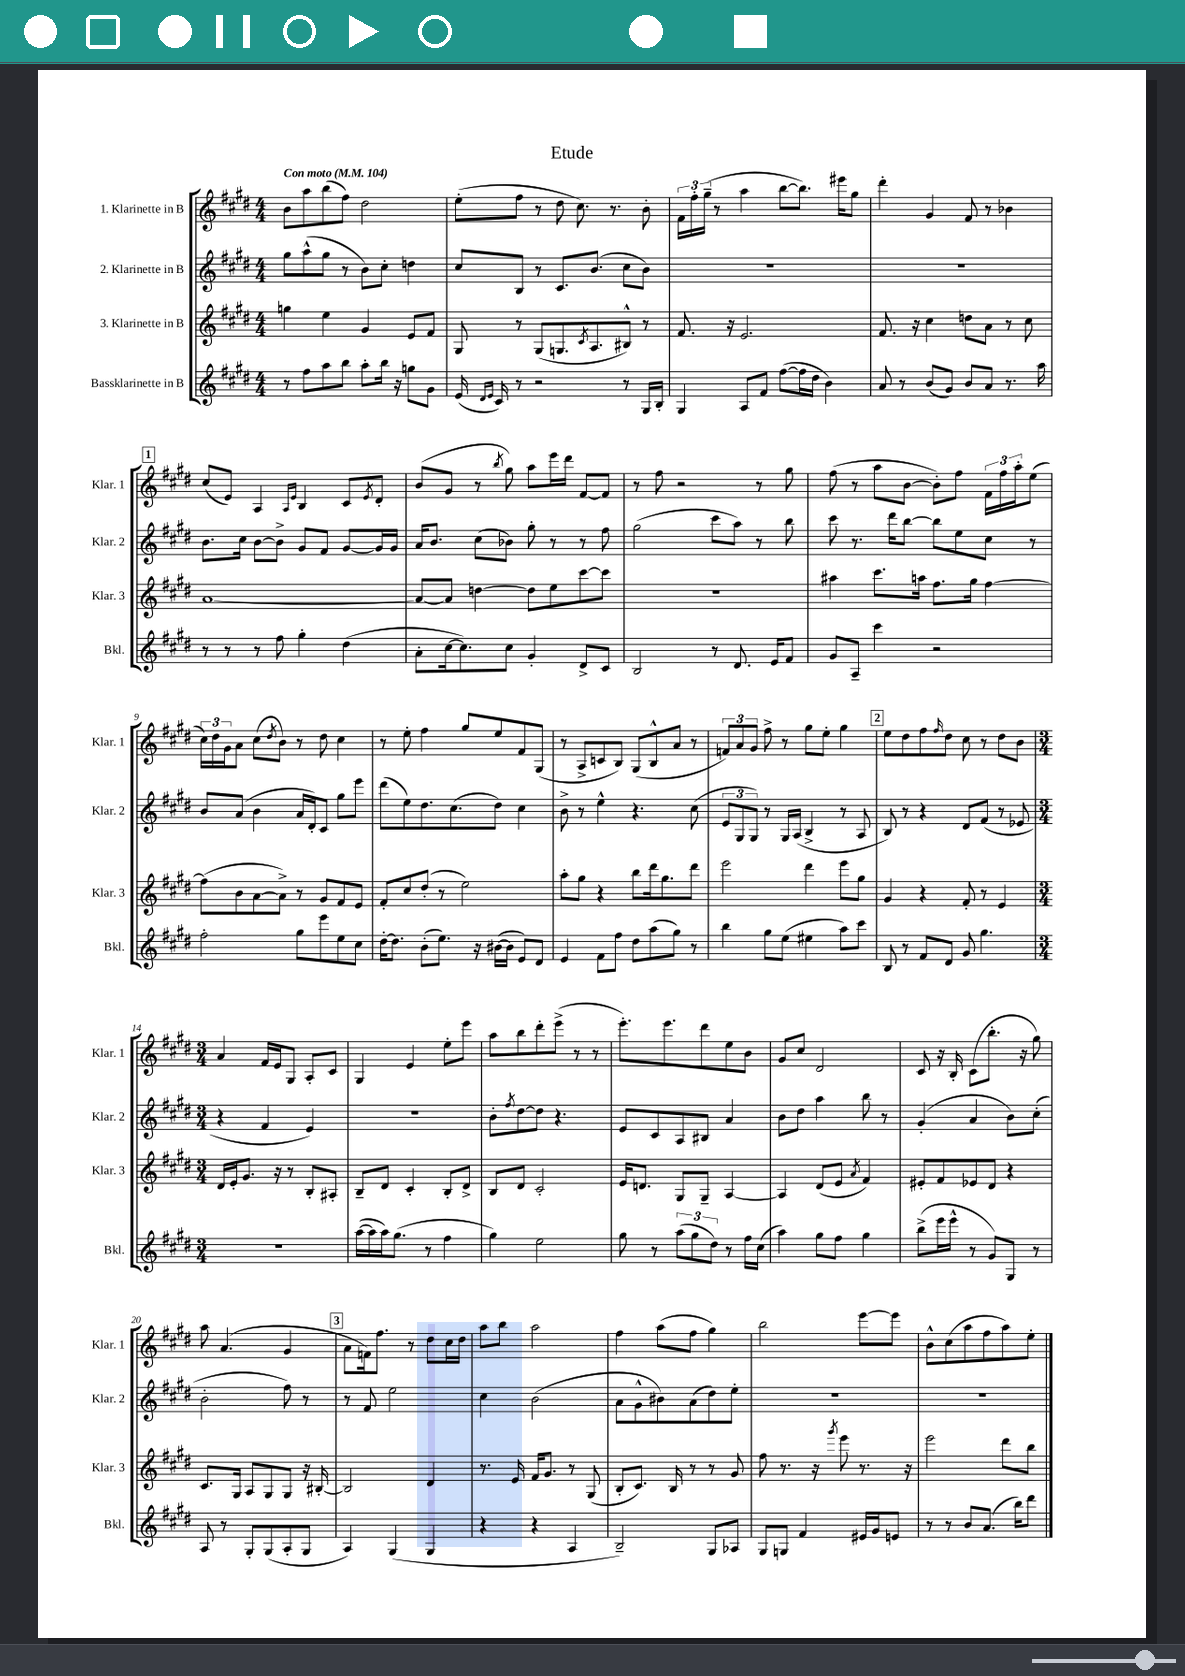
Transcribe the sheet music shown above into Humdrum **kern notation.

**kern	**kern	**kern	**kern
*part4	*part3	*part2	*part1
*staff4	*staff3	*staff2	*staff1
*I"Bassklarinette in B	*I"3. Klarinette in B	*I"2. Klarinette in B	*I"1. Klarinette in B
*I'Bkl.	*I'Klar. 3	*I'Klar. 2	*I'Klar. 1
*clefG2	*clefG2	*clefG2	*clefG2
*k[f#c#g#d#]	*k[f#c#g#d#]	*k[f#c#g#d#]	*k[f#c#g#d#]
*M4/4	*M4/4	*M4/4	*M4/4
*MM104	*MM104	*MM104	*MM104
=1	=1	=1	=1
!	!	!	!LO:TX:a:B:t=Con moto
8r	4ggn\	8gg#\L	8b\L
8ff#\L	.	(8aa^^\	8aa\
8aa\	4ee\	8gg#\J	(8bb\
8bb\J	.	8r	8ff#\J)
8aa'\L	4g#/	8b\L)	2dd#\
16bb\Jk	.	8cc#'\J	.
16r	.	.	.
8ggn\L	8e/L	4ddn\	.
8g#\J	8f#/J	.	.
=2	=2	=2	=2
(16e/	8G#/	8cc#/L	(8ee'\L
16qqd#/LL	.	.	.
16qqe/JJ	.	.	.
16c#/)	.	.	.
8r	8r	8B/J	8ff#\J
2r	(8G#/L	8r	8r
.	8.Gn/	8.c#/L	8dd#\
.	.	.	8.cc#\)
.	8qc#/	.	.
.	8.A/	(8.b/J	.
.	.	.	8.r
8r	8B#X^^/J)	8cc#\L	.
16G#/LL	8r	8b\J)	8b'\
16B'/JJ	.	.	.
=3	=3	=3	=3
4G#/	8.f#/	1r	24f#\LL
.	.	.	24ff#'\
.	.	.	(24gg#~\JJ
.	.	.	8r
.	16r	.	.
8A/L	2.e/	.	4aa\
8f#/J	.	.	.
([8ff#\L	.	.	[8bb\L
16ff#\L]	.	.	8.bb\J])
16dd#\JJ	.	.	.
4b\)	.	.	.
.	.	.	16eee#X\KL
.	.	.	8gg#\J
=4	=4	=4	=4
8a/	8.f#/	1r	4ddd#'\
8r	.	.	.
.	16r	.	.
(8b/L	4cc#\	.	4g#/
8g#/J)	.	.	.
8b/L	8ddn\L	.	8f#/
8a/J	8a\J	.	8r
8.r	8r	.	4b-X\
.	8cc#\	.	.
16aa\	.	.	.
!!LO:LB:g=z
!!LO:REH:place=s1:t=1
=5	=5	=5	=5
8r	[1a	8.b\L	(8cc#/L
8r	.	.	8e/J)
.	.	16cc#\Jk	.
8r	.	[8b\L	4A/
8ff#\	.	8b^\J]	.
.	.	.	16qqA/LL
.	.	.	16qqe/JJ
4gg#'\	.	8g#/L	4B/
.	.	8f#/J	.
(4dd#\	.	[8g#/L	8c#/L
.	.	.	8qe/
.	.	16g#/L]	8d#'/J
.	.	16g#/JJ	.
=6	=6	=6	=6
8a'\L	8a/L_	16a/KL	(8b/L
.	.	8.b/J	.
[16cc#\k	8a/J]	.	8g#/J
8.cc#\])	.	.	.
.	[4ddn\	(8cc#\L	8r
.	.	.	8qbb/
8cc#\J	.	8b-X\J)	8gg#\)
4g#'/	8dd\L]	8gg#'\	8aa\L
.	8ee\	8r	16eee\L
.	.	.	16ddd#\JJ
8d#^/L	[8ccc#\	8r	[8f#/L
8c#/J	8ccc#\J]	8ff#\	8f#/J]
=7	=7	=7	=7
2B/	1r	(2gg#\	8r
.	.	.	8ff#\
.	.	.	2r
8r	.	8ccc#\L	.
8.d#/	.	8aa\J)	.
.	.	8r	8r
16e/KL	.	.	.
8f#/J	.	8bb\	8gg#\
=8	=8	=8	=8
8g#/L	4aa#X\	8ccc#\	(8ff#\
8A~/J	.	8.r	8r
4ccc#\	8.ccc#\L	.	8aa\L
.	.	16ddd#\KL	.
.	.	[8bb\J	[8b\J
.	16aan\Jk	.	.
2r	8.ff#\L	8bb\L]	8b'\L])
.	.	8ee\	8ff#\J
.	16gg#\Jk	.	.
.	[4ff#\	8cc#\J	24f#\LL
.	.	.	24ff#\
.	.	.	24aa'\J
.	.	8r	(8ee\J
!!LO:LB:g=z
=9	=9	=9	=9
2ff#'\	(8ff#\L]	8b/L	24cc#\LL)
.	.	.	24dd#\
.	.	.	24g#\J
.	8b\	(8a/J	8a\J
.	[8a\	4b\	(8cc#\L
.	.	.	8qdd#/
.	8a^\J])	.	8b\J)
8gg#\L	8r	16a/LL	8r
.	.	16d#'/J)	.
8eee\	8g#/L	8c#/J	8dd#\
8ee\	8f#/	8gg#\L	4cc#\
8cc#\J	8e/J	8eee\J	.
=10	=10	=10	=10
[16dd#'\KL	8f#'/L	(8ddd#\L	8r
8.dd#\J]	.	.	.
.	8cc#/	8ee\)	8ee'\
(8b'\L	(8dd#'/J	8.dd#\	4ff#\
8.ee\J)	8r	.	.
.	.	(8.cc#\	.
.	2ee\)	.	8gg#/L
16r	.	.	.
([16b#X\LL	.	8dd#\J)	8ee/
16b#\JJ]	.	.	.
8e/L)	.	4cc#\	8f#/
8d#/J	.	.	(8G#/J
=11	=11	=11	=11
4e/	8aa'\L	8b^\	8r
.	8gg#\J	8r	8A^/L
8f#\L	4r	4ee^^\	8cn/
8ff#\J	.	.	8B/J)
8dd#\L	8bb\L	4.r	(8G#/L
(8aa\	16ddd#\k	.	8B^^/
.	8.gg#\	.	.
8gg#\J)	.	.	8a/J
8r	8ddd#\J	(8cc#\	8r
=12	=12	=12	=12
4bb\	2eee\	12e/L	12fn/L)
.	.	12G#/	12a/
.	.	12G#/J)	12g#/J
8gg#\L	.	8r	8ff#^\
(8ee\J	.	16G#/LL	8r
.	.	(16A/JJ	.
4ee#X\	4ddd#\	4B^/	8gg#\L
.	.	.	8ee'\J
8aa\L)	8eee\L	8r	4gg#\
8ccc#\J	8gg#\J	8A/	.
!!LO:REH:place=s1:t=2
=13	=13	=13	=13
8B/	4g#/	8B/)	8ee\L
8r	.	8r	8dd#\
8f#/L	4r	4r	8ff#\
.	.	.	16qqff#/
8d#/J	.	.	8dd#\J
8g#/	8f#'/	8d#/L	8cc#\
4.gg#\	8r	(8f#/J	8r
.	4e/	8r	8dd#\L
.	.	8e-X/	8b\J
!!LO:LB:g=z
=14	=14	=14	=14
*M3/4	*M3/4	*M3/4	*M3/4
2.r	16d#/LL	4r	4a/
.	16e'/J	.	.
.	8.g#/J	.	.
.	.	4f#/	16f#/LL
.	16r	.	16e/J
.	8r	.	8G#/J
.	8B'/L	4e/)	8A'/L
.	8A#X'/J	.	8c#/J
=15	=15	=15	=15
([16aa\LL	8B~/L	2.r	4G#/
16aa\]	.	.	.
16aa\J)	8d#/J	.	.
(8.gg#\J	.	.	.
.	4c#'/	.	4e/
8r	.	.	.
4ff#\	8B'/L	.	8ee'\L
.	8d#^/J	.	8eee\J
=16	=16	=16	=16
4gg#\)	8B/L	8b'\L	8aa\L
.	.	8qff#/	.
.	8d#/J	[8dd#\	8bb\
2ee\	2c#'/	8dd#\J]	8ddd#'\
.	.	4.r	(8eee^\J
.	.	.	8r
.	.	.	8r
=17	=17	=17	=17
8gg#\	16e/KL	8e/L	8.eee'\L)
.	8.dn/J	.	.
8r	.	8c#/	.
.	.	.	8.eee\
(12aa\L	8G#/L	8A/	.
12gg#\	.	.	.
.	8G#~/J	8B#X/J	8ddd#\
12dd#\J)	.	.	.
8r	[4A/	4a/	8ee\
16ff#\LL	.	.	8b\J
(16cc#\JJ	.	.	.
=18	=18	=18	=18
4aa\)	4A/]	8b\L	8g#/L
.	.	8dd#\J	8cc#/J
8gg#\L	(8d#/L	4aa\	2d#/
8ff#\J	8e/J	.	.
.	8qa/	.	.
4gg#\	4f#/)	8bb\	.
.	.	8r	.
=19	=19	=19	=19
(8bb^\L	8e#X'/L	(4g#'/	8c#/
16eee\L	8f#/	.	16r
16eee^^\JJ	.	.	16B'/
8r	8e-X/	4a/	(8c#\L
8g#/L)	8d#/J	.	8.bb'\J
8G#/J	4r	8b\L)	.
.	.	.	16r
8r	.	(8cc#'\J	8gg#\)
!!LO:LB:g=z
=20	=20	=20	=20
8A/	8.c#/L	2b'\	8aa\
8r	.	.	(4.a/
.	16G#/Jk	.	.
8G#'/L	8A/L	.	.
(8G#/	8G#/	.	.
8A'/	8G#/J	8ff#\)	4g#/
8G#/J	16r	8r	.
.	[16B#X'/	.	.
!!LO:REH:place=s1:t=3
=21	=21	=21	=21
4A/)	2B#/]	8r	8a\L
.	.	8f#/	16fn\k)
.	.	.	8.ff#\J
(4G#/	.	2ee\	.
.	.	.	8r
4G#/	4d#/	.	8dd#\L
.	.	.	16cc#\L
.	.	.	16dd#\JJ
=22	=22	=22	=22
4r	8.r	4cc#\	8aa\L
.	.	.	8bb\J
.	16e/	.	.
4r	16f#/KL	(2b\	2aa\
.	8.g#/J	.	.
4A/	8r	.	.
.	(8G#/	.	.
=23	=23	=23	=23
2B~/)	8B'/L	8a\L	4ff#\
.	8.c#/J)	8g#^^\	.
.	.	8b#X\)	(8aa\L
.	16B/	.	.
.	8r	(8a\	8ff#\J
8G#/L	8r	8dd#\)	4gg#\)
8A-X/J	8g#/	8ee'\J	.
=24	=24	=24	=24
8G#/L	8ff#\	2.r	2bb\
8Gn/J	8.r	.	.
4f#/	.	.	.
.	16r	.	.
.	8qggg#/	.	.
.	8eee\	.	.
16e#X/LL	8.r	.	[8eee\L
16g#/J	.	.	.
8en/J	.	.	8eee\J]
.	16r	.	.
=25	=25	=25	=25
8r	2eee\	2.r	8b^^\L
8r	.	.	(8cc#\
8b/L	.	.	8aa\
(8.a/J	.	.	8ff#\
.	8ddd#\L	.	8aa\)
16bb\KL)	.	.	.
8ddd#\J	8bb\J	.	8ee'\J
==	==	==	==
*-	*-	*-	*-
